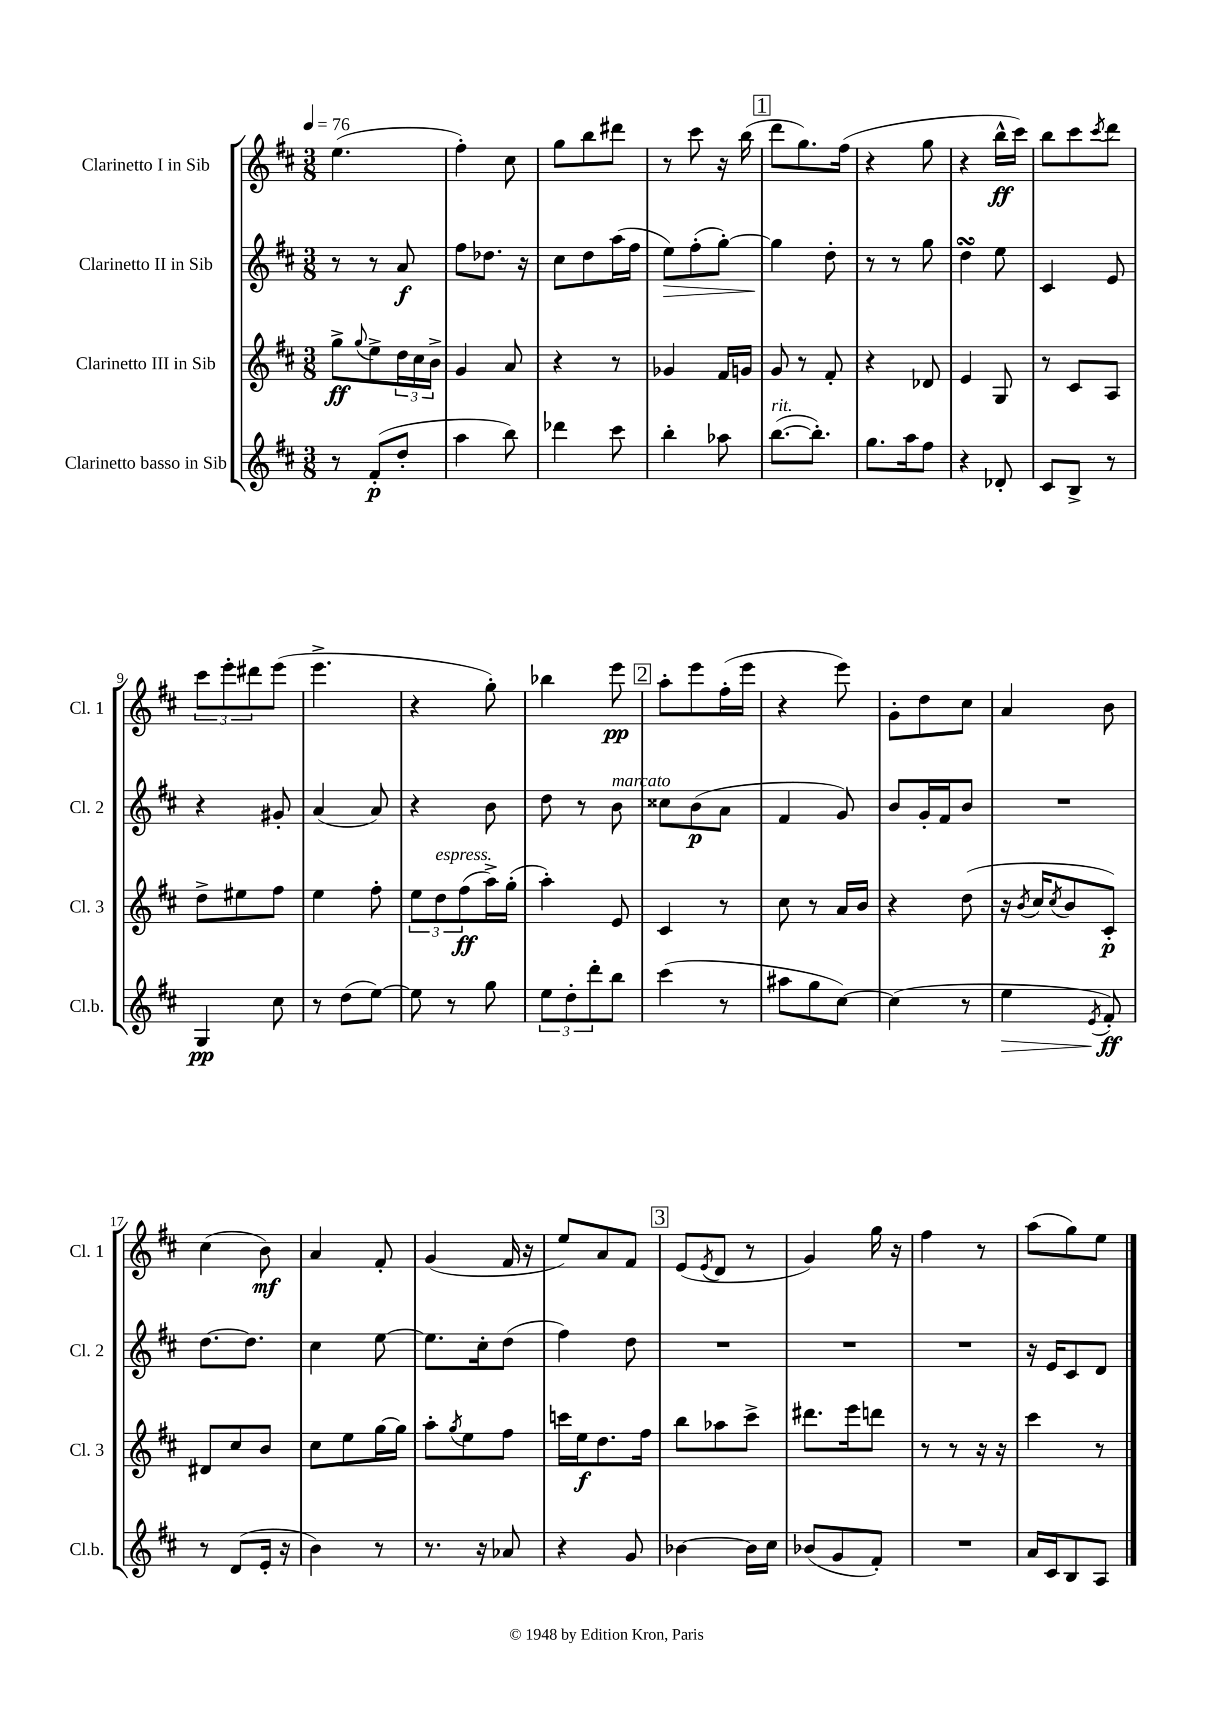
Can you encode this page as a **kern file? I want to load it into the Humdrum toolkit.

**kern	**kern	**kern	**kern
*staff4	*staff3	*staff2	*staff1
*clefG2	*clefG2	*clefG2	*clefG2
*k[f#c#]	*k[f#c#]	*k[f#c#]	*k[f#c#]
*M3/8	*M3/8	*M3/8	*M3/8
*MM76	*MM76	*MM76	*MM76
8r	8gg^\L	8r	(4.ee\
.	8qqgg/	.	.
(8f#'/L	8ee^\	8r	.
8dd'/J	24dd\L	8a/	.
.	24cc#\	.	.
.	24b^\JJ	.	.
=	=	=	=
4aa\	4g/	8ff#\L	4ff#'\)
.	.	8.dd-\J	.
8bb\)	8a/	.	8cc#\
.	.	16r	.
=	=	=	=
4ddd-\	4r	8cc#\L	8gg\L
.	.	8dd\	8bb\
8ccc#\	8r	(16aa\L	8ddd#\J
.	.	16ff#\JJ	.
=	=	=	=
4bb'\	4g-/	8ee\L)	8r
.	.	(8ff#'\	8ccc#\
8aa-\	16f#/LL	[8gg'\J)	16r
.	16g/JJ	.	(16bb\
=	=	=	=
([8.bb\L	8g/	4gg\]	8ddd\L
.	8r	.	8.gg\)
8.bb'\]J)	.	.	.
.	8f#'/	8dd'\	.
.	.	.	(16ff#\Jk
=	=	=	=
8.gg\L	4r	8r	4r
.	.	8r	.
16aa\k	.	.	.
8ff#\J	8d-/	8gg\	8gg\
=	=	=	=
4r	4e/	4dd\	4r
8d-'/	8G/	8ee\	16bb^^\LL
.	.	.	16ccc#\JJ)
=	=	=	=
8c#/L	8r	4c#/	8bb\L
8B^/J	8c#/L	.	8ccc#\
.	.	.	8qccc#/
8r	8A/J	8e/	8ddd\J
=	=	=	=
4G/	8dd^\L	4r	12ccc#\L
.	.	.	12eee'\
.	8ee#\	.	.
.	.	.	12ddd#\
8cc#\	8ff#\J	8g#'/	(8eee\J
=	=	=	=
8r	4ee\	(4a/	4.eee^\
(8dd\L	.	.	.
[8ee\J)	8ff#'\	8a/)	.
=	=	=	=
8ee\]	12ee\L	4r	4r
.	12dd\	.	.
8r	.	.	.
.	(12ff#\	.	.
8gg\	16aa^\L)	8b\	8gg'\)
.	(16gg'\JJ	.	.
=	=	=	=
12ee\L	4aa'\)	8dd\	4bb-\
12dd'\	.	.	.
.	.	8r	.
12ddd'\	.	.	.
8bb\J	8e/	8b\	8eee\
=	=	=	=
(4ccc#\	4c#/	8cc##\L	8aa'\L
.	.	(8b\	8eee\
8r	8r	8a\J	(16ff#'\L
.	.	.	16eee\JJ
=	=	=	=
8aa#\L	8cc#\	4f#/	4r
8gg\	8r	.	.
[8cc#\J)	16a/LL	8g/)	8eee\)
.	16b/JJ	.	.
=	=	=	=
(4cc#\]	4r	8b/L	8g'\L
.	.	16g'/L	8dd\
.	.	16f#/J	.
8r	(8dd\	8b/J	8cc#\J
=	=	=	=
4ee\	16r	4.r	4a/
.	8qb/	.	.
.	16cc#/LK	.	.
.	8qcc#/	.	.
.	8b/	.	.
8qe/	.	.	.
8f#'/)	8c#'/J)	.	8b\
=	=	=	=
8r	8d#/L	[8.dd\L	(4cc#\
(8d/L	8cc#/	.	.
.	.	8.dd\]J	.
16e'/Jk	8b/J	.	8b\)
16r	.	.	.
=	=	=	=
4b\)	8cc#\L	4cc#\	4a/
.	8ee\	.	.
8r	[16gg\L	[8ee\	8f#'/
.	16gg\]JJ	.	.
=	=	=	=
8.r	8aa'\L	8.ee\]L	(4g/
.	8qgg/	.	.
.	8ee\	.	.
16r	.	16cc#'\k	.
8a-/	8ff#\J	(8dd\J	16f#/
.	.	.	16r
=	=	=	=
4r	16ccc\LL	4ff#\)	8ee/L)
.	16ee\J	.	.
.	8.dd\	.	8a/
8g/	.	8dd\	8f#/J
.	16ff#\Jk	.	.
=	=	=	=
[4b-\	8bb\L	4.r	(8e/L
.	.	.	8qe/
.	8aa-\	.	8d/J
16b-\]LL	8ccc#^\J	.	8r
16cc#\JJ	.	.	.
=	=	=	=
(8b-/L	8.ddd#\L	4.r	4g/)
8g/	.	.	.
.	16eee\k	.	.
8f#'/J)	8ddd\J	.	16gg\
.	.	.	16r
=	=	=	=
4.r	8r	4.r	4ff#\
.	8r	.	.
.	16r	.	8r
.	16r	.	.
=	=	=	=
16a/LL	4ccc#\	16r	(8aa\L
16c#/J	.	16e/LK	.
8B/	.	8c#/	8gg\)
8A/J	8r	8d/J	8ee\J
==	==	==	==
*-	*-	*-	*-
